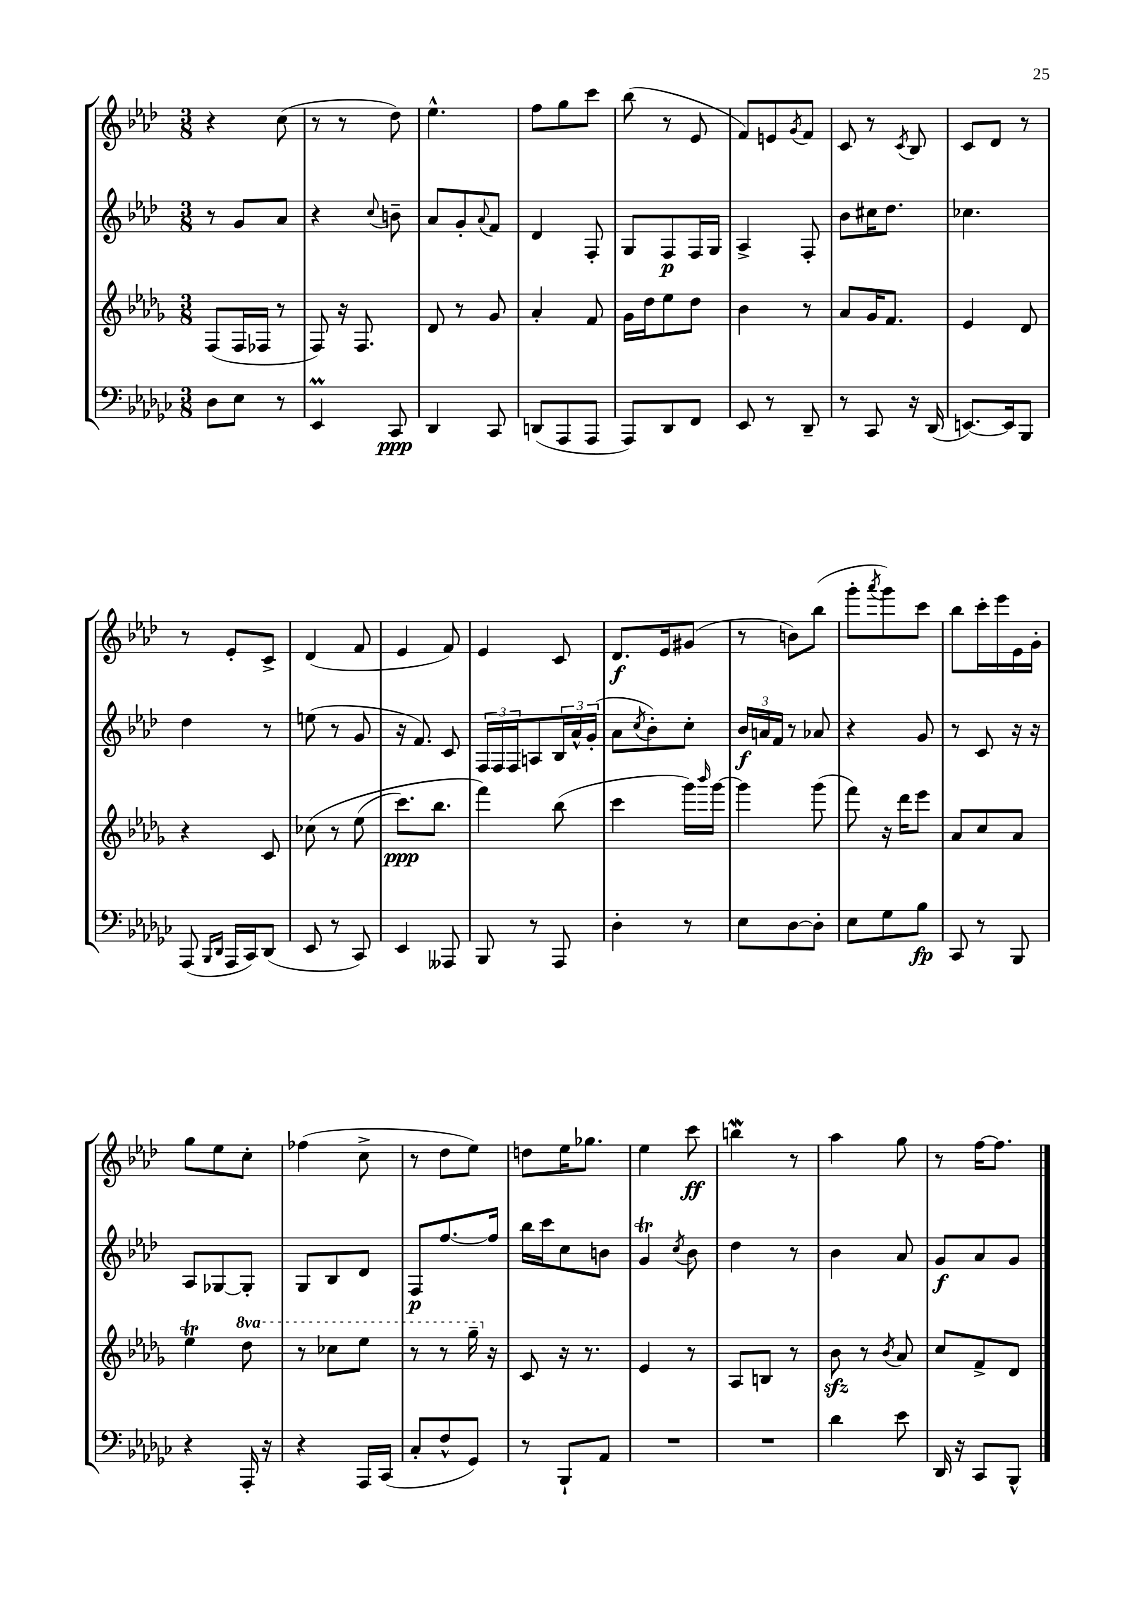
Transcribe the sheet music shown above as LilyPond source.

<<
\new StaffGroup <<
\new Staff = "s0" {
    \clef treble \key aes \major \numericTimeSignature \time 3/8
    r4 c''8( |
    r8 r8 des''8) |
    ees''4.-^ |
    f''8 g''8 c'''8 |
    bes''8( r8 ees'8 |
    f'8) e'8 \acciaccatura { g'8 } f'8 |
    c'8 r8 \acciaccatura { c'8 } bes8 |
    c'8 des'8 r8 |
    r8 ees'8-. c'8-> |
    des'4( f'8 |
    ees'4 f'8) |
    ees'4 c'8 |
    des'8.\f ees'16 gis'8( |
    r8 b'8) bes''8( |
    g'''8-. \acciaccatura { aes'''8 } g'''8) c'''8 |
    bes''8 c'''16-. ees'''16 ees'16 g'16-. |
    g''8 ees''8 c''8-. |
    fes''4( c''8-> |
    r8 des''8 ees''8) |
    d''8 ees''16 ges''8. |
    ees''4 c'''8\ff |
    b''4\mordent r8 |
    aes''4 g''8 |
    r8 f''16~ f''8. \bar "|." |
}
\new Staff = "s1" {
    \clef treble \key aes \major \numericTimeSignature \time 3/8
    r8 g'8 aes'8 |
    r4 \appoggiatura { c''8 } b'8-- |
    aes'8 g'8-. \appoggiatura { aes'8 } f'8 |
    des'4 f8-. |
    g8 f8\p f16 g16 |
    aes4-> f8-. |
    bes'8 cis''16 des''8. |
    ces''4. |
    des''4 r8 |
    e''8( r8 g'8 |
    r16 f'8.) c'8 |
    \tuplet 3/2 { f16 f16 f16 } a8 \tuplet 3/2 { bes16 aes'16-^ g'16-.( } |
    aes'8 \acciaccatura { c''8 } bes'8-.) c''8-. |
    \tuplet 3/2 { bes'16\f a'16 f'16 } r8 aes'8 |
    r4 g'8 |
    r8 c'8 r16 r16 |
    aes8 ges8~ ges8-. |
    g8 bes8 des'8 |
    f8\p f''8.~ f''16 |
    bes''16 c'''16 c''8 b'8 |
    g'4\trill \acciaccatura { c''8 } bes'8 |
    des''4 r8 |
    bes'4 aes'8 |
    g'8\f aes'8 g'8 \bar "|." |
}
\new Staff = "s2" {
    \clef treble \key des \major \numericTimeSignature \time 3/8 \set Staff.ottavationMarkups = #ottavation-simple-ordinals
    f8( f16 fes16 r8 |
    f8) r16 f8. |
    des'8 r8 ges'8 |
    aes'4-. f'8 |
    ges'16 des''16 ees''8 des''8 |
    bes'4 r8 |
    aes'8 ges'16 f'8. |
    ees'4 des'8 |
    r4 c'8 |
    ces''8\( r8 ees''8( |
    c'''8.\ppp) bes''8. |
    f'''4\) bes''8( |
    c'''4 ges'''16) \grace { bes'''16 } ges'''16~ |
    ges'''4 ges'''8( |
    f'''8) r16 des'''16 ees'''8 |
    aes'8 c''8 aes'8 |
    ees''4\trill \ottava #1 des'''8 |
    r8 ces'''8 ees'''8 |
    r8 r8 ges'''16-- \ottava #0 r16 |
    c'8 r16 r8. |
    ees'4 r8 |
    aes8 b8 r8 |
    bes'8\sfz r8 \acciaccatura { bes'8 } aes'8 |
    c''8 f'8-> des'8 \bar "|." |
}
\new Staff = "s3" {
    \clef bass \key ges \major \numericTimeSignature \time 3/8
    des8 ees8 r8 |
    ees,4\prall ces,8\ppp |
    des,4 ces,8 |
    d,8( aes,,8 aes,,8 |
    aes,,8) des,8 f,8 |
    ees,8 r8 des,8-- |
    r8 ces,8 r16 des,16( |
    e,8.~) e,16 bes,,8 |
    aes,,8( \grace { bes,,16 des,16 } aes,,16 ces,16) des,8( |
    ees,8 r8 ces,8) |
    ees,4 aeses,,8 |
    bes,,8 r8 aes,,8 |
    des4-. r8 |
    ees8 des8~ des8-. |
    ees8 ges8 bes8\fp |
    ces,8 r8 bes,,8 |
    r4 aes,,16-. r16 |
    r4 aes,,16 ces,16( |
    ces8-. f8-^ ges,8) |
    r8 bes,,8-! aes,8 |
    R4. |
    R4. |
    des'4 ees'8 |
    des,16 r16 ces,8 bes,,8-^ \bar "|." |
}
>>
>>
\layout { \context { \Score \remove "Bar_number_engraver" } }
